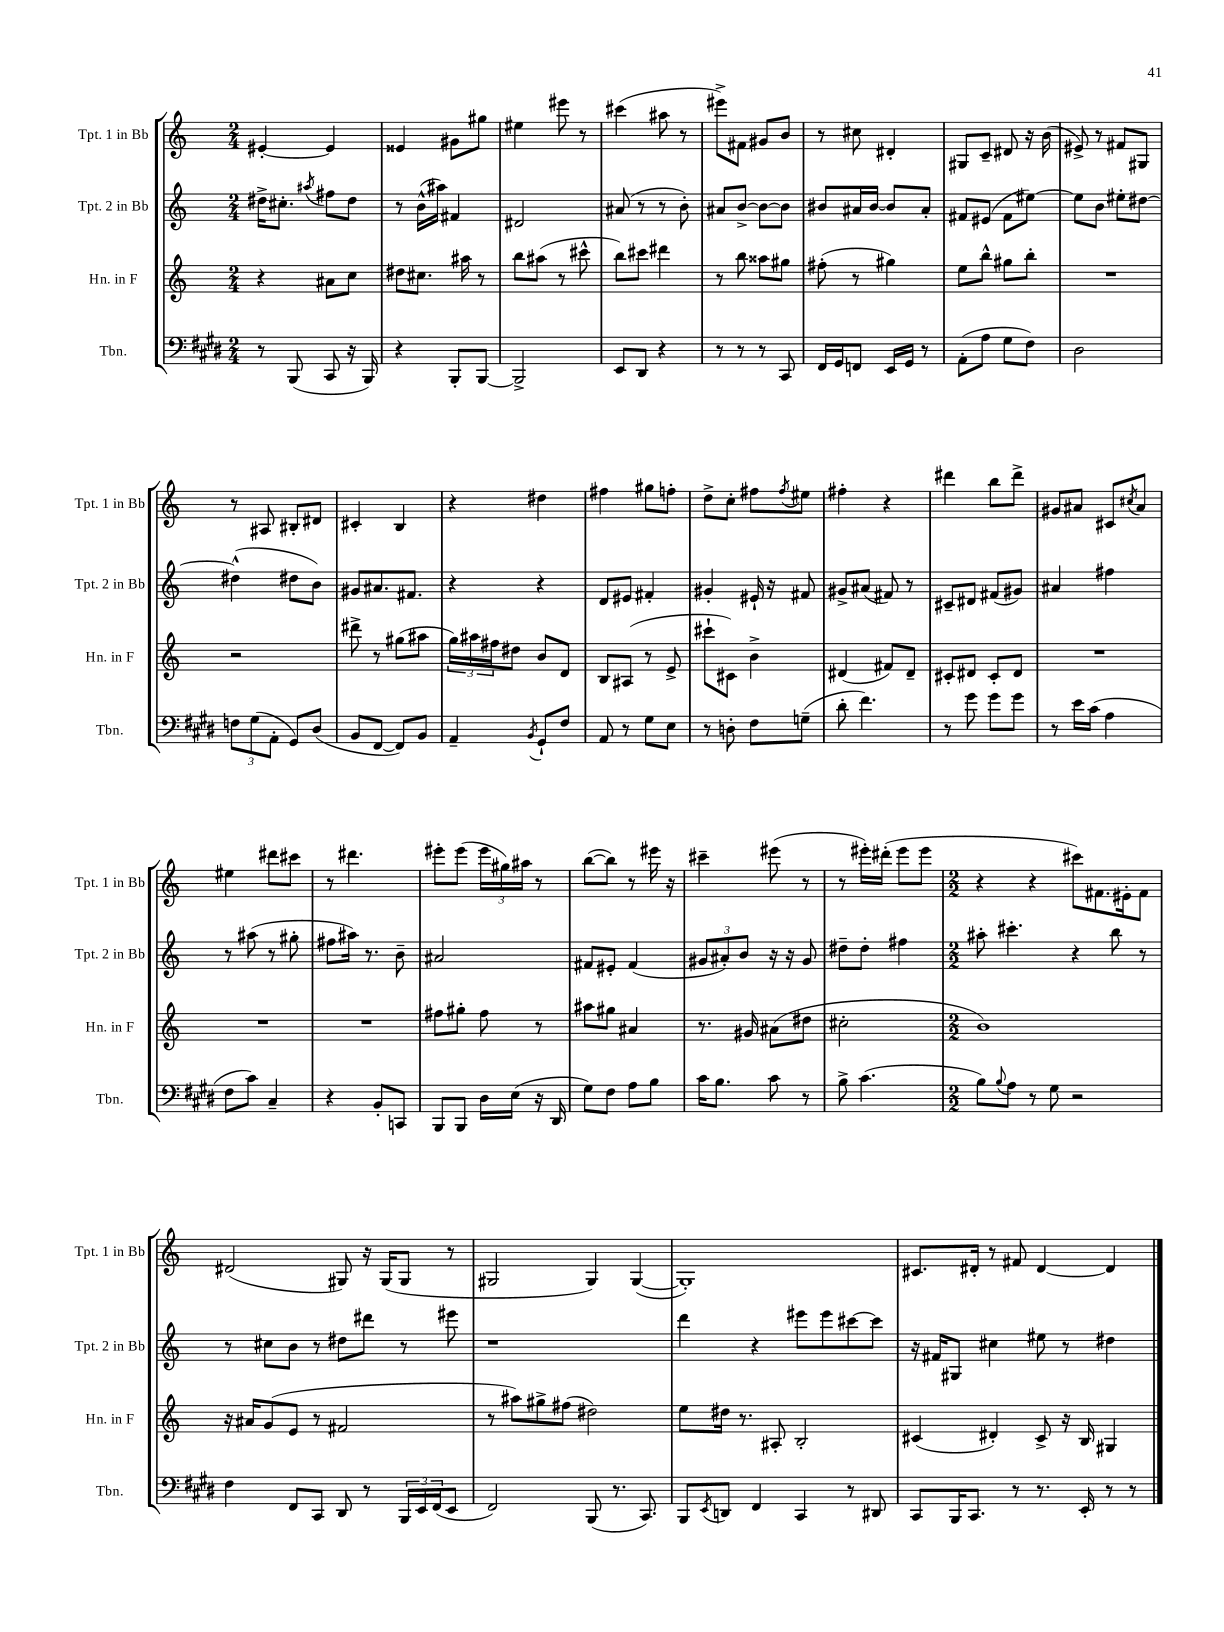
<<
\new StaffGroup <<
\new Staff = "s0" \with { instrumentName = "Tpt. 1 in Bb" shortInstrumentName = "Tpt. 1 in Bb" } {
    \clef treble \key c \major \numericTimeSignature \time 2/4
    eis'4~-. eis'4 |
    eisis'4 gis'8 gis''8 |
    eis''4 eis'''8 r8 |
    cis'''4( ais''8 r8 |
    eis'''8->) fis'8 gis'8 b'8 |
    r8 cis''8 dis'4-. |
    gis8 c'8-- dis'8 r16 b'16( |
    eis'8->) r8 fis'8 gis8 |
    r8 ais8 bis8-. dis'8 |
    cis'4-. b4 |
    r4 dis''4 |
    fis''4 gis''8 f''8-. |
    d''8-> c''8-. fis''8 \acciaccatura { fis''8 } eis''8 |
    fis''4-. r4 |
    dis'''4 b''8 dis'''8-> |
    gis'8 ais'8 cis'8 \acciaccatura { cis''8 } ais'8 |
    eis''4 dis'''8 cis'''8 |
    r8 dis'''4. |
    eis'''8-. eis'''8( \tuplet 3/2 { eis'''16 gis''16) ais''16 } r8 |
    b''8~( b''8) r8 eis'''16 r16 |
    cis'''4-- eis'''8( r8 |
    r8 eis'''16-.) dis'''16-.( eis'''8 eis'''8 |
    \numericTimeSignature \time 2/2 r4 r4 cis'''8) fis'8. eis'16-. fis'8 |
    dis'2( gis8) r16 gis16( gis8 r8 |
    gis2 gis4) gis4~( |
    gis1-.) |
    cis'8. dis'16-. r8 fis'8 dis'4~ dis'4 \bar "|." |
}
\new Staff = "s1" \with { instrumentName = "Tpt. 2 in Bb" shortInstrumentName = "Tpt. 2 in Bb" } {
    \clef treble \key c \major \numericTimeSignature \time 2/4
    dis''16-> cis''8.-. \acciaccatura { ais''8 } fis''8 dis''8 |
    r8 b'16-^( ais''16) fis'4 |
    dis'2 |
    ais'8( r8 r8 b'8-.) |
    ais'8 b'8~-> b'8~ b'8 |
    bis'8 ais'16 bis'16~ bis'8 ais'8-. |
    fis'8 eis'8( fis'8 eis''8~) |
    eis''8 b'8 eis''8-. dis''8~ |
    dis''4-^( dis''8 b'8) |
    gis'8 ais'8. fis'8. |
    r4 r4 |
    d'8 eis'8 fis'4-. |
    gis'4-. eis'16-! r16 fis'8 |
    gis'8-> ais'8( fis'8) r8 |
    cis'8-- dis'8 fis'8( gis'8) |
    ais'4 fis''4 |
    r8 ais''8( r8 gis''8-. |
    fis''8 ais''16) r8. b'8-- |
    ais'2 |
    fis'8 eis'8-. fis'4( |
    \tuplet 3/2 { gis'8 ais'8-.) b'8 } r16 r16 gis'8 |
    dis''8-- dis''8-. fis''4 |
    \numericTimeSignature \time 2/2 ais''8-. cis'''4.-. r4 b''8 r8 |
    r8 cis''8 b'8 r8 dis''8 dis'''8 r8 eis'''8 |
    r1 |
    d'''4 r4 eis'''8 eis'''8 cis'''8~ cis'''8 |
    r16 fis'16 gis8 cis''4 eis''8 r8 dis''4 \bar "|." |
}
\new Staff = "s2" \with { instrumentName = "Hn. in F" shortInstrumentName = "Hn. in F" } {
    \clef treble \key c \major \numericTimeSignature \time 2/4
    r4 ais'8 c''8 |
    dis''8 cis''8. ais''16 r8 |
    b''8 ais''8( r8 cis'''8-^ |
    b''8) cis'''8 dis'''4 |
    r8 b''8 aisis''8 gis''8 |
    fis''8-.( r8 gis''4) |
    e''8 b''8-^ gis''8 b''8-. |
    R2 |
    r2 |
    dis'''8-> r8 gis''8( ais''8 |
    \tuplet 3/2 { g''16) ais''16 fis''16 } dis''8 b'8 d'8 |
    b8 ais8( r8 e'8-> |
    cis'''8-! cis'8) b'4-> |
    dis'4( fis'8) dis'8-- |
    cis'8-. dis'8 cis'8-. dis'8 |
    R2 |
    R2 |
    R2 |
    fis''8 gis''8-. fis''8 r8 |
    ais''8 gis''8 ais'4 |
    r8. gis'16 ais'8( dis''8 |
    cis''2-. |
    \numericTimeSignature \time 2/2 b'1) |
    r16 ais'16 g'8( e'8 r8 fis'2 |
    r8 ais''8) gis''8-> fis''8( dis''2) |
    e''8 dis''16 r8. ais8-. b2-. |
    cis'4( dis'4-.) cis'8-> r16 b16 gis4 \bar "|." |
}
\new Staff = "s3" \with { instrumentName = "Tbn." shortInstrumentName = "Tbn." } {
    \clef bass \key e \major \numericTimeSignature \time 2/4
    r8 b,,8( cis,8 r16 b,,16) |
    r4 b,,8-. b,,8~ |
    b,,2-> |
    e,8 dis,8 r4 |
    r8 r8 r8 cis,8 |
    fis,16 gis,16 f,8 e,16 gis,16 r8 |
    a,8-.( a8 gis8 fis8) |
    dis2 |
    \tuplet 3/2 { f8 gis8( a,8-. } gis,8) dis8( |
    b,8 fis,8~ fis,8) b,8 |
    a,4-- \acciaccatura { b,8 } gis,8-! fis8 |
    a,8 r8 gis8 e8 |
    r8 d8-. fis8 g8--( |
    dis'8-. fis'4.) |
    r8 gis'8 gis'8 gis'8 |
    r8 e'16 cis'16( a4 |
    fis8 cis'8) cis4-- |
    r4 b,8-. c,8 |
    b,,8 b,,8 dis16 e16( r16 dis,16 |
    gis8) fis8 a8 b8 |
    cis'16 b8. cis'8 r8 |
    b8-> cis'4.( |
    \numericTimeSignature \time 2/2 b8) \appoggiatura { b8 } a8 r8 gis8 r2 |
    fis4 fis,8 cis,8 dis,8 r8 \tuplet 3/2 { b,,16 e,16 fis,16( } e,8 |
    fis,2) b,,8( r8. cis,8.) |
    b,,8 \acciaccatura { e,8 } d,8 fis,4 cis,4 r8 dis,8 |
    cis,8 b,,16 cis,8. r8 r8. e,16-. r8 r8 \bar "|." |
}
>>
>>
\layout { \context { \Score \remove "Bar_number_engraver" } }
